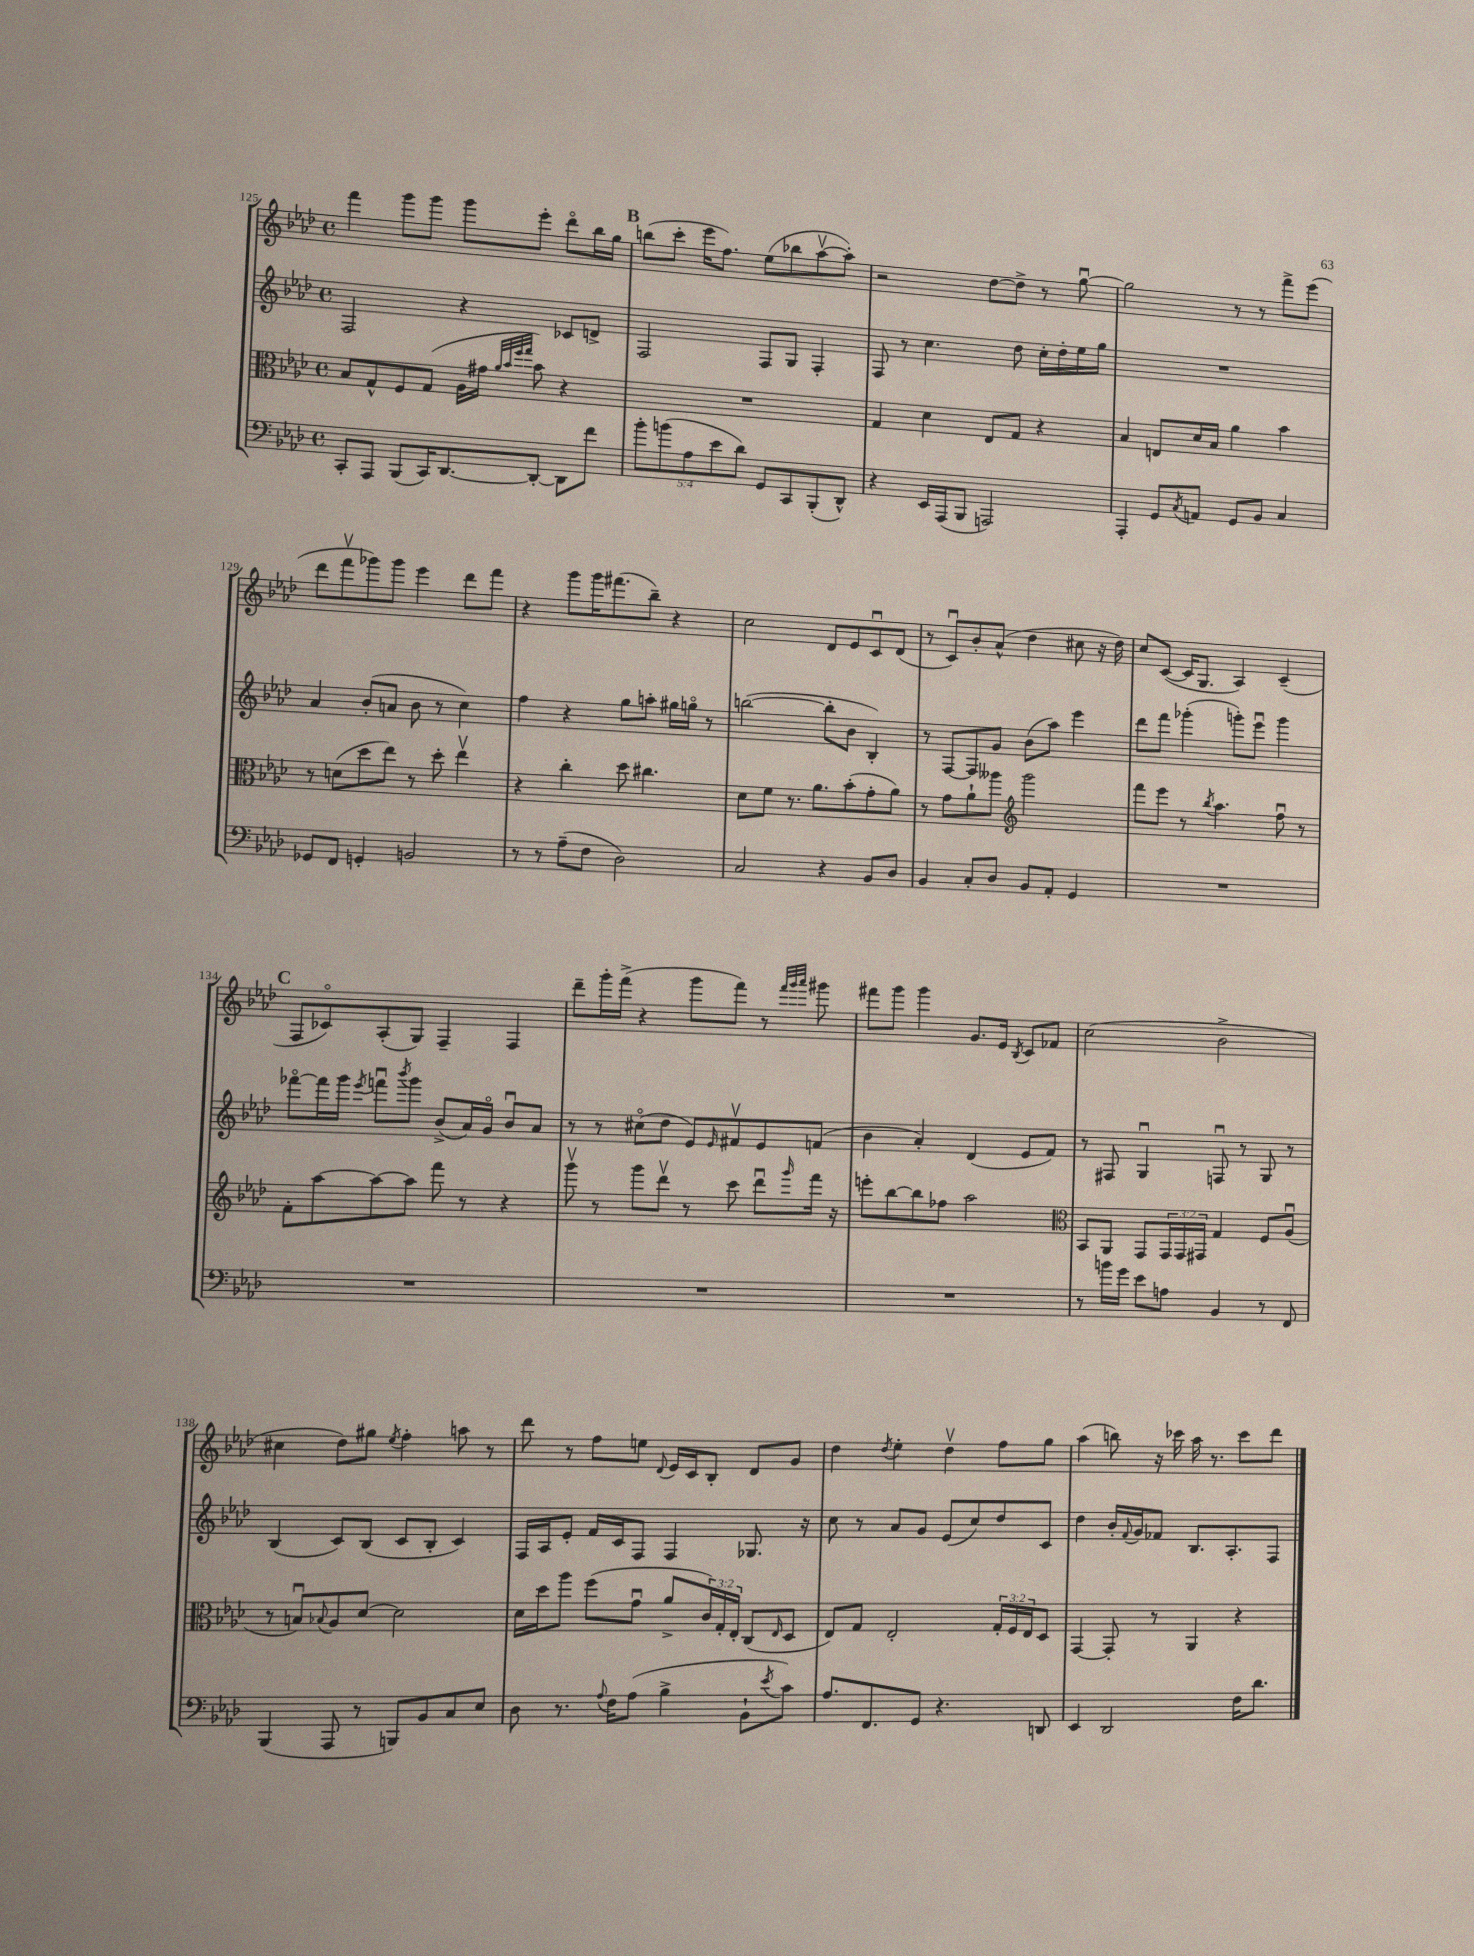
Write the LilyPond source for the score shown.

<<
\new StaffGroup <<
\new Staff = "s0" {
    \clef treble \key aes \major \defaultTimeSignature \time 4/4
    f'''4 g'''8 g'''8 g'''8 ees'''8-. des'''8\flageolet bes''16 g''16 |
    \mark \markup { \bold "B" } b''8( c'''8-. ees'''16 f''8.) ees''8( bes''8 aes''8~\upbow aes''8-.) |
    r2 des''8~ des''8-> r8 g''8~\downbow |
    g''2 r8 r8 f'''8-> ees'''8( |
    des'''8 f'''8\upbow ges'''8) ges'''8 ees'''4 des'''8 f'''8 |
    r4 g'''8 g'''16 fis'''8.( bes''8--) r4 |
    c''2 des'8 ees'8 c'8\downbow des'8( |
    r8 c'8\downbow) bes'8-. aes'8-^( des''4 cis''8 r16 des''16) |
    c''8 c'8~( c'16 g8. aes4) c'4--( |
    \mark \markup { \bold "C" } f8 ces'8\flageolet) aes8-.( g8) f4-- f4 |
    des'''8-- g'''16-. f'''16->( r4 g'''8 f'''8) r8 \grace { f'''32 g'''32 aes'''32 } gis'''8 |
    fis'''8 g'''8 g'''4 g'8. ees'16 \acciaccatura { bes8 } c'8 fes'8 |
    c''2( bes'2-> |
    cis''4 des''8) gis''8 \acciaccatura { ees''8 } f''4-. a''8 r8 |
    des'''8 r8 f''8 e''8 \appoggiatura { des'8 } ees'16 c'16 bes8-. des'8 g'8 |
    des''4 \acciaccatura { des''8 } ees''4-. des''4\upbow f''8 g''8 |
    aes''4( b''8) r16 ces'''16 aes''16 r8. ces'''8 des'''8 \bar "|." |
}
\new Staff = "s1" {
    \clef treble \key aes \major \defaultTimeSignature \time 4/4
    f2 r4 ces'8 d'8-> |
    \mark \markup { \bold "B" } f2 f8 g8 f4-. |
    f8 r8 c''4. des''8 c''16-. des''16-. ees''16 g''16 |
    R1 |
    aes'4 bes'8-.( a'8 bes'8 r8 c''4) |
    f''4 r4 g''8 a''8-. gis''16 g''16\flageolet r8 |
    b''2~( b''8-. bes'8 bes4-.) |
    r8 f8~ f8 g'8 bes'8( aes''8) ees'''4 |
    des'''8 f'''8 ges'''4-.( g'''8-.) ees'''8\downbow g'''4 |
    \mark \markup { \bold "C" } fes'''8~\flageolet fes'''16 g'''16 \acciaccatura { ees'''8 } f'''8\downbow \acciaccatura { bes'''8 } g'''8 bes'8->( aes'16) g'16\flageolet bes'8\downbow aes'8 |
    r8 r8 cis''8\flageolet( des''8 ees'8) \grace { ees'16 } fis'8\upbow ees'8 f'8( |
    bes'4 aes'4-.) des'4( ees'8 f'8) |
    r8 fis8 g4\downbow f8\downbow r8 g8 r8 |
    bes4( c'8) bes8( c'8 bes8-. c'4) |
    f16 aes16 ees'8-. f'16 c'16 f8 f4 ges8. r16 |
    c''8 r8 aes'8 g'8 ees'8( c''8) des''8 c'8 |
    des''4 bes'16-. \appoggiatura { f'8 } g'16 fes'8 bes8. aes8.-. f8 \bar "|." |
}
\new Staff = "s2" {
    \clef alto \key aes \major \defaultTimeSignature \time 4/4 \override Staff.TupletNumber.text = #tuplet-number::calc-fraction-text
    bes8 g8-^ f8 g8( aes16 gis'16 \grace { aes'32 bes'32 f''32 g''32 } bes'8) r4 |
    \mark \markup { \bold "B" } R1 |
    g4 des'4 ees8 g8 r4 |
    bes4 e8 des'16 bes16 aes'4 bes'4 |
    r8 d'8( des''8 ees''8) r8 des''8-. ees''4\upbow |
    r4 c''4-. des''8 cis''4. |
    des'8 f'8 r8. aes'8. bes'8-.( g'8-. aes'8) |
    r8 g'8 aes'8-! aeses''8 \clef treble g'''2 |
    f'''8 ees'''8 r8 \acciaccatura { bes''8 } aes''4. f''8\downbow r8 |
    \mark \markup { \bold "C" } f'8-. aes''8~ aes''8~ aes''8 f'''8 r8 r4 |
    g'''8\upbow r8 g'''8 des'''8\upbow r8 c'''8 des'''8\downbow \grace { g'''16 } f'''16 r16 |
    e'''8-. bes''8~ bes''8 fes''8 aes''2 |
    \clef alto bes,8 aes,8 g,8 \tuplet 3/2 { g,16 g,16 gis,16 } g4 f8 aes8\downbow( |
    r8 b8\downbow) \appoggiatura { bes8 } aes8 des'8~ des'2 |
    des'16 des''16 aes''8 f''8( g'8\downbow aes'8-> \tuplet 3/2 { c'16) g16-. ees16-. } c8( \grace { ees16 } des8 |
    ees8) g8 ees2-. \tuplet 3/2 { g16-. f16 ees16 } des8 |
    g,4~ g,8-. r8 aes,4 r4 \bar "|." |
}
\new Staff = "s3" {
    \clef bass \key aes \major \defaultTimeSignature \time 4/4 \override Staff.TupletNumber.text = #tuplet-number::calc-fraction-text
    c,8-. aes,,8 bes,,8( c,16) des,8.~ des,8~-. des,8 f'8 |
    \mark \markup { \bold "B" } \tuplet 5/4 { bes'8-. b'8( aes8 ees'8 des'8) } g,8 c,8 bes,,8-.( des,8-^) |
    r4 ees,16 aes,,16( bes,,8 a,,2) |
    aes,,4-. g,8 \acciaccatura { c8 } a,8 g,8 bes,8 c4 |
    ges,8 f,8 g,4-. b,2 |
    r8 r8 aes8--( f8 des2) |
    c2 r4 bes,8 des8 |
    bes,4 c8-. des8 bes,8 aes,8-. g,4 |
    R1 |
    \mark \markup { \bold "C" } R1 |
    R1 |
    R1 |
    r8 b'16 g'16 ees'8 a8 bes,4 r8 f,8 |
    bes,,4( aes,,8 r8 b,,8) bes,8 c8 ees8 |
    des8 r8. \appoggiatura { aes8 } f16 aes8( bes4-> bes,8-! \acciaccatura { ees'8 } c'8) |
    aes8. f,8. g,8 r4. d,8 |
    ees,4 des,2 f16 des'8. \bar "|." |
}
>>
>>
\layout { \context { \Score currentBarNumber = #125 } }
